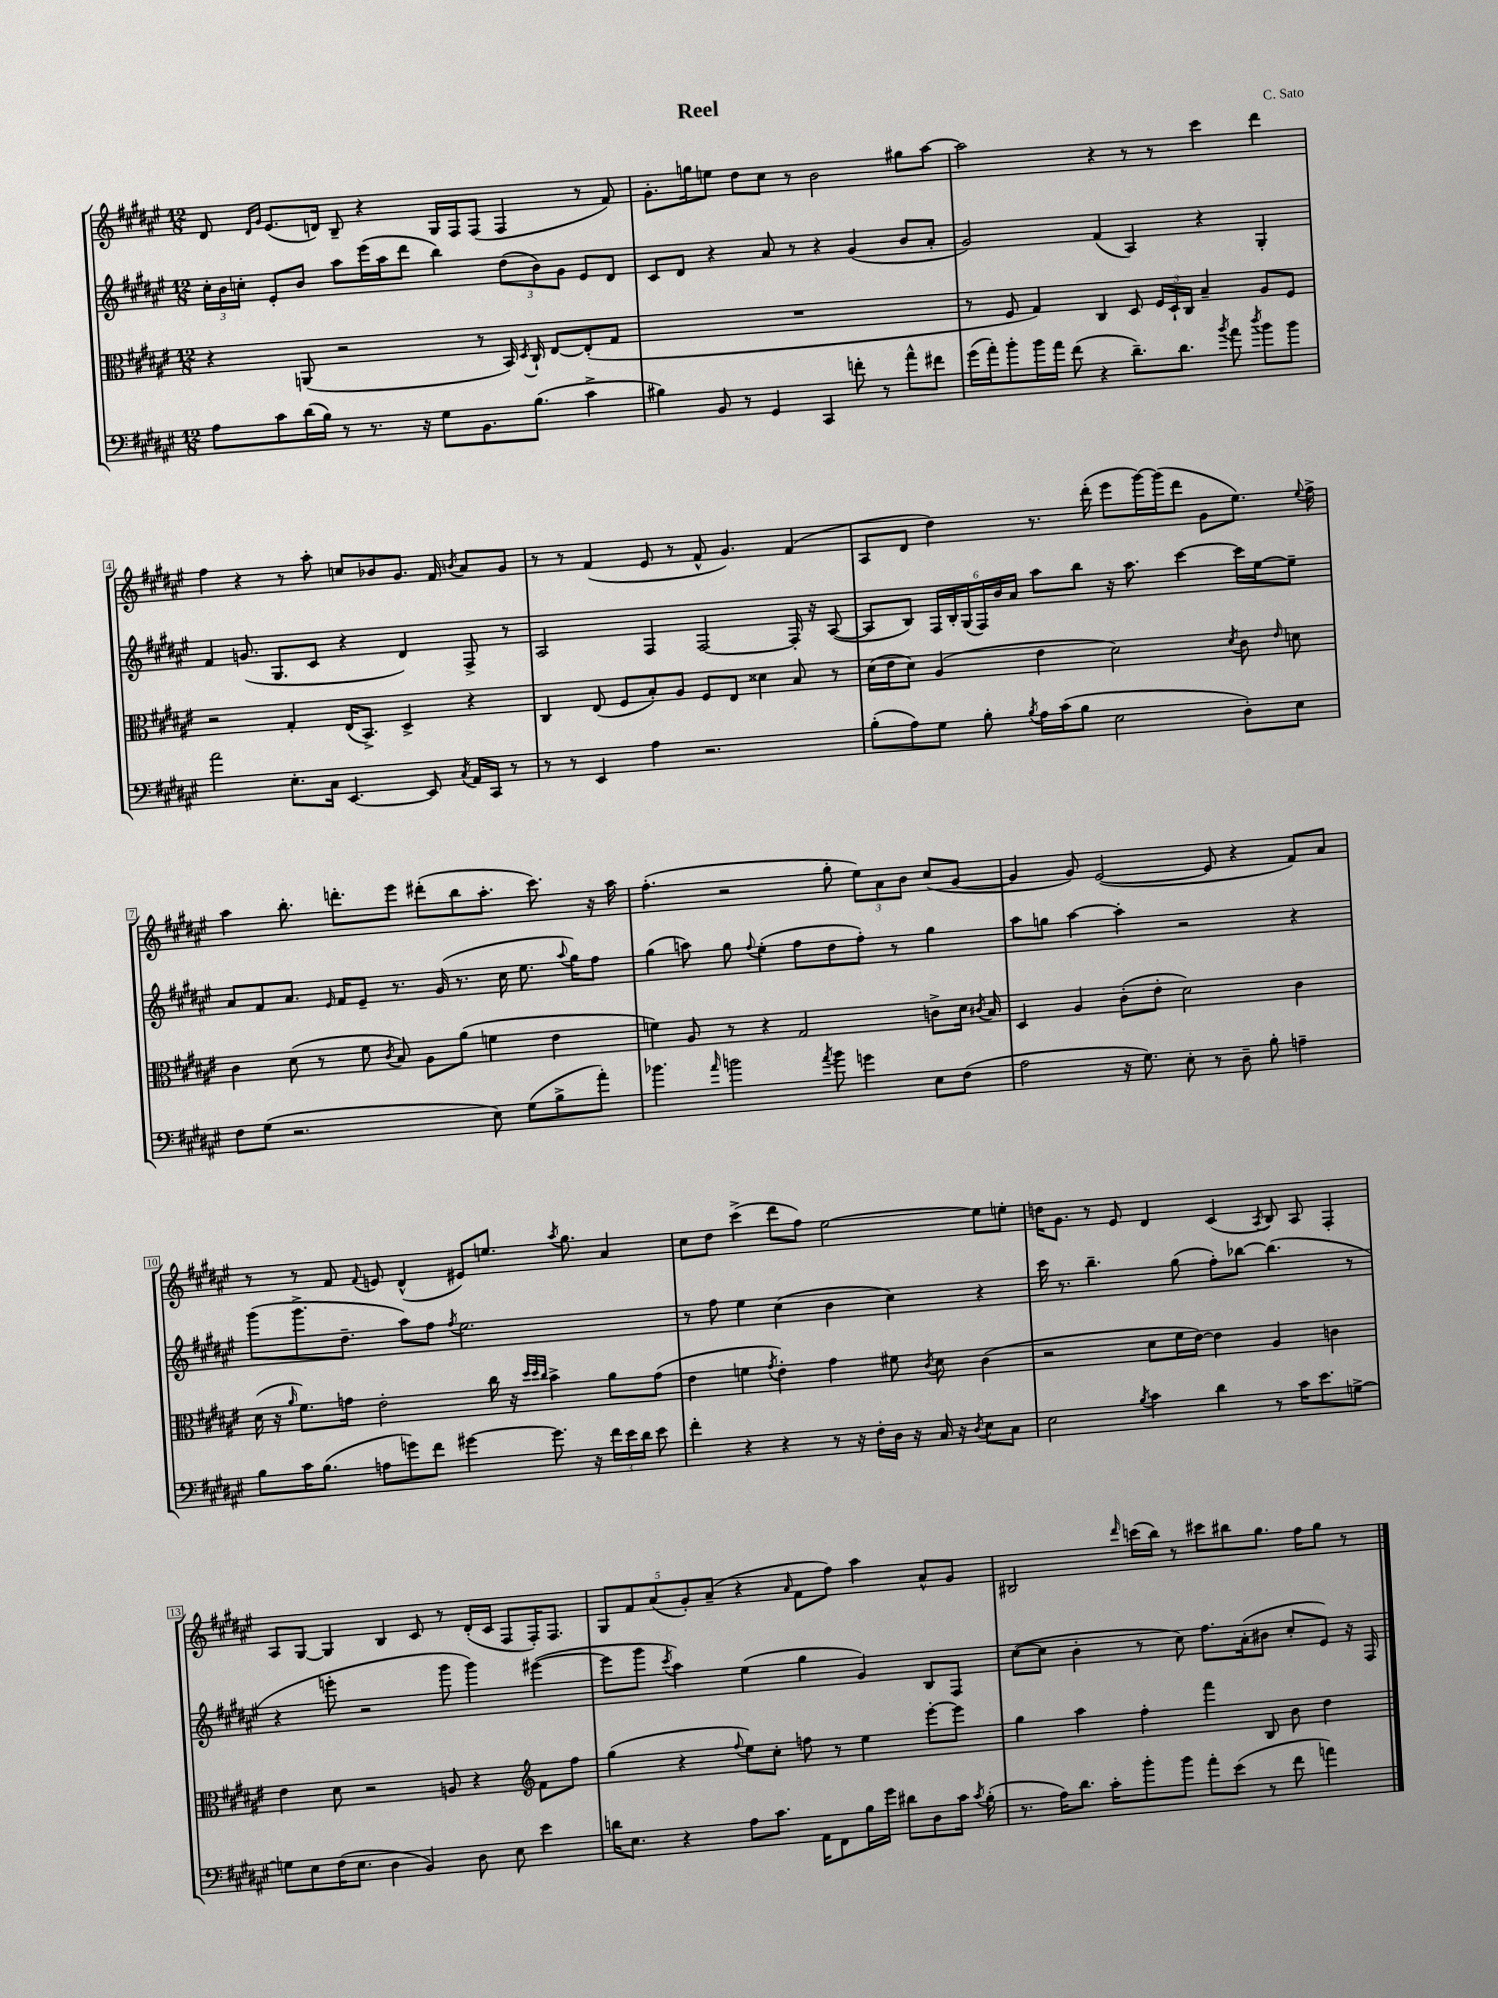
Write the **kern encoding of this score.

**kern	**kern	**kern	**kern
*part4	*part3	*part2	*part1
*staff4	*staff3	*staff2	*staff1
*clefF4	*clefC3	*clefG2	*clefG2
*k[f#c#g#d#a#e#]	*k[f#c#g#d#a#e#]	*k[f#c#g#d#a#e#]	*k[f#c#g#d#a#e#]
*M12/8	*M12/8	*M12/8	*M12/8
=1	=1	=1	=1
8A#\L	4r	24cc#'\LL	8d#/
.	.	24b\	.
.	.	24ccn'\JJ	.
.	.	.	16qqd#/LL
.	.	.	16qqg#/JJ
8c#\	.	8e#'/L	(8.e#/L
(16d#\L	(8AAn/	8b/J	.
16B\JJ)	.	.	16dn/Jk)
8r	2r	8aa#\L	8B~/
8.r	.	(16eee#\L	4r
.	.	16aa#\J	.
.	.	8ddd#\J	.
16r	.	.	.
8G#\L	.	4bb\)	16G#/LL
.	.	.	16F#/J
8.BB\	8r	.	(8F#/J
.	16BB/)	(12dd#\L	4F#/
.	8qD#/	.	.
(8.B\J	16C#`/	.	.
.	.	12b\)	.
.	[8E#/L	.	.
.	.	12g#\J	.
4c#^\	(8E#'/]	8e#/L	8r
.	8G#/J	8d#/J	8f#/)
=2	=2	=2	=2
4B#X\)	1.r	8c#/L	8.g#'\L
.	.	8d#/J	.
.	.	.	16ggn\k
8BB/	.	4r	8een\J
8r	.	.	8dd#\L
4GG#/	.	8a#/	8cc#\J
.	.	8r	8r
4CC#/	.	4r	2b\
8fn'\	.	(4g#/	.
8r	.	.	.
8a#^^\L	.	8b/L	8gg#X\L
8f#X\J	.	8a#'/J	[8aa#\J
=3	=3	=3	=3
(16g#\LL	8r	2g#/)	2aa#\]
16a#'\J)	.	.	.
8b'\	8F#/	.	.
16b\L	4G#/)	.	.
16a#\JJ	.	.	.
(8f#\	.	.	.
4r	4C#/	(4f#/	4r
8.d#~\L)	8D#/	4A#/)	8r
.	24F#/LL	.	8r
.	24D#`/	.	.
8.d#\J	.	.	.
.	24C#/JJ	.	.
.	4B~/	4r	4ccc#\
8qb/	.	.	.
8a#\	.	.	.
8qdd#/	.	.	.
8b\L	8A#/L	4G#'/	4ddd#\
8b\J	8F#/J	.	.
!!LO:LB:g=z
=4	=4	=4	=4
2a#\	2r	4f#/	4ff#\
.	.	(8.gn/	4r
.	.	8.G#/L	.
8.E#'\L	4G#'/	.	8r
.	.	8c#/J	8aa#'\
16C#\Jk	.	.	.
[4.EE#/	(16E#/KL	4r	8ccn/L
.	8.BB^/J)	.	.
.	.	.	8b-X/
.	4D#^/	4d#/)	8.g#/J
8EE#/]	.	.	.
.	.	.	16f#/
8qC#/	.	.	8qbn/
16AA#/LL	4r	8F#^/	8a#/L
16CC#/JJ	.	.	.
8r	.	8r	8g#/J
=5	=5	=5	=5
8r	4C#/	2A#/	8r
8r	.	.	8r
4EE#/	(8E#/	.	(4f#/
.	8F#/L	.	.
4A#\	8B'/)	4F#/	8e#/
.	8A#/J	.	8r
2.r	8F#/L	[2F#/	8f#^^/
.	8E#/J	.	4.g#/)
.	4d##X\	.	.
.	8B/	16F#'/]	(4f#/
.	.	16r	.
.	8r	([8A#/	.
=6	=6	=6	=6
(8B'\L	(16d#\LL	8A#/L]	8A#/L
.	16e#\J	.	.
8A#\)	8d#\J)	8B/J)	8d#/J
8G#\J	(4A#/	24F#/LL	4dd#\)
.	.	24B'/	.
.	.	(24G#/	.
8B'\	.	24F#/)	.
.	.	24b/	.
.	.	24a#/JJ	.
8qB/	.	.	.
16A#\LL	4e#\	8aa#\L	8.r
(16c#\J	.	.	.
8B\J	.	8bb\J	.
.	.	.	(16ddd#'\
2E#\	2d#\)	16r	8eee#\L
.	.	8.aa#\	.
.	.	.	[16ggg#\L)
.	.	.	(16ggg#\J]
.	.	[4ccc#\	8ddd#\J
.	.	.	8g#\L
.	8qd#/	.	.
8D#'\L)	8c#\	16ccc#\LL]	8.ee#\J)
.	.	[16ee#\J	.
.	16qqe#/	.	.
8E#\J	8dn\	8ee#~\J]	.
.	.	.	8qqee#/
.	.	.	16ff#^\
!!LO:LB:g=z
=7	=7	=7	=7
8F#\L	4c#\	8a#/L	4aa#\
(8G#\J	.	8f#/	.
2.r	(8d#\	8.a#/J	8.bb'\
.	8r	.	.
.	.	16qqe#/	.
.	.	16f#/KL	8.dddn'\L
.	8f#\	8e#~/J	.
.	8qc#/	.	.
.	8B/)	8.r	8eee#\J
.	8A#\L	.	(8ddd#X'\L
.	.	(16g#/	.
.	(8a#\J	8.r	8bb\
8E#\)	4fn\	.	8.aa#'\J
.	.	16cc#\	.
(8G#\L	.	8.ee#\	.
.	.	.	8.ccc#\)
8B^\	4e#\	.	.
.	.	8qqaa#/	.
.	.	16gg#\KL)	.
8a#'\J)	.	8ff#\J	16r
.	.	.	16aa#\
=8	=8	=8	=8
4.b-X\	4fn\)	(4gg#\	(4.ff#'\
.	8A#/	8aan\)	.
16qqa#/	.	.	.
2bn\	8r	8gg#\	2r
.	.	8qqff#/	.
.	4r	(4ee#'\	.
.	2G#/	8ff#\L	.
8qa#/	.	.	.
8b\	.	8dd#\	8gg#'\
4gn\	.	8ff#'\J)	12ee#\L)
.	.	.	12a#\
.	.	8r	.
.	.	.	12b\J
8E#\L	8cn^\L	4gg#\	(8cc#/L
(8F#\J	16d#\Jk	.	[8g#/J
.	8qc#X/	.	.
.	16B/	.	.
=9	=9	=9	=9
2A#\	4D#/	8aa#\L	4g#/]
.	.	8ggn\J	.
.	4A#/	[4aa#\	8g#/)
.	.	.	([2e#/
16r	(8c#'\L	4aa#'\]	.
8.G#\)	.	.	.
.	8e#'\J	.	.
8E#'\	2d#\)	2r	.
8r	.	.	8e#/]
8D#~\	.	.	4r
8B'\	.	.	.
4An~\	4c#\	4r	8f#/L)
.	.	.	8a#/J
!!LO:LB:g=z
=10	=10	=10	=10
8B\L	(16d#\	(8ggg#\L	8r
.	16r	.	.
.	16qqa#/	.	.
16c#\K	8.f#\L)	8.ggg#^\	8r
(8.B\J	.	.	.
.	.	.	8f#/
.	16gn\Jk	8.dd#~\J	.
.	.	.	8qqf#/
8An\L	2e#'\	.	8en/
8gn\)	.	8aa#\L)	(4d#^^/
8f#\J	.	8ff#\J	.
.	.	8qff#/	.
[4g#X\	.	2.ee#\	8e#X/L)
.	16cc#\	.	8.een/J
.	16r	.	.
.	32qqdd#/LLL	.	.
.	32qqdd#/	.	.
.	32qqcc#/JJJ	.	.
8.g#\]	4b^\	.	.
.	.	.	8qaa#/
.	.	.	8.gg#\
16r	.	.	.
24f#\LL	8a#\L	.	4a#/
24e#\	.	.	.
24d#\JJ	.	.	.
8e#\	(8g\J	.	.
=11	=11	=11	=11
4f#'\	4e#\	8r	8cc#\L
.	.	8ff#\	8dd#\J
4r	4fn\	4ee#\	(4ccc#^\
.	8qg#/	.	.
4r	4e#'\)	(4cc#\	8ddd#\L
.	.	.	8ff#\J)
8r	4g#\	4b\	[2ee#\
16r	.	.	.
16F#'\LL	.	.	.
16D#\JJ	8f#X\	4cc#\)	.
16r	.	.	.
.	8qc#/	.	.
16C#/	8d#\	.	.
16r	.	.	.
8qD#/	.	.	.
8E#\L	(4c#\	4r	8ee#\L]
8C#\J	.	.	8een'\J
=12	=12	=12	=12
2E#\	2r	16ccc#\	16ddn\KL
.	.	8.r	8.g#\J
.	.	4.bb~\	8r
.	.	.	8e#/
8qB/	.	.	.
4c#\	8d#\L	.	4d#/
.	16f#\L	(8gg#\	.
.	[16e#\JJ)	.	.
4d#\	4e#\]	8ff#'\L)	(4c#/
.	.	[8bb-X\J	.
.	.	.	8qA#/
8r	4A#/	(4.bb-\]	8B/)
16c#\KL	.	.	8A#/
8.e#\	.	.	.
.	4cn\	.	4F#'/
[8Gn^\J	.	8r	.
!!LO:LB:g=z
=13	=13	=13	=13
8Gn\L]	4e#\	4r	8A#/L
8E#\	.	.	[8G#/J
(16F#\K	8d#\	8eeen'\	4G#/]
8.E#\J	.	.	.
.	2r	2r	.
4D#\	.	.	4B/
4BB/)	.	.	8c#/
.	8An/	8ggg#\	8r
8D#\	4r	4ggg#\)	(16d#'/LL
.	.	.	16c#/JJ
8E#\	.	.	8F#/L
*	*clefG2	*	*
4e#\	8f#\L	([4eee#X\	16F#'/K)
.	.	.	8.F#/J
.	8ff#\J	.	.
=14	=14	=14	=14
16dn\KL	(4gg#\	8eee#\L]	10G#/L
8.E#\J	.	.	.
.	.	.	10f#/
.	.	8ggg#\J	.
.	.	.	(10a#/
.	.	8qccc#/	.
4r	4r	4aa#\)	.
.	.	.	10g#'/)
.	.	.	(10a#~/J
.	8qqff#/	.	.
8A#\L	8ee#\L)	(4ee#\	4r
8.c#\J	8cc#'\J	.	.
.	.	.	16qqa#/
.	8ffn\	4gg#\	8f#\L
16AA#\KL	.	.	.
8FF#\	8r	.	8ff#\J)
16B\L	4ee#\	4g#/)	4aa#\
16g#\JJ	.	.	.
8d#X\L	.	.	.
8D#\	[8eee#'\L	8B/L	8a#^^/L
16c#\Jk	8eee#\J]	8F#/J	8g#/J
8qc#/	.	.	.
(16B'\	.	.	.
=15	=15	=15	=15
8.r	4gg#\	([8cc#\L	2B#X/
.	.	8cc#\J]	.
16A#\KL)	.	.	.
8.d#\J	4aa#\	4b'\	.
16c#'\KL	.	.	.
.	.	.	16qqddd#/
8b'\	4ff#'\	8r	(16cccn\LL
.	.	.	16bb\JJ)
8b\J	.	8cc#\)	8r
8a#'\L	4fff#\	8.ff#\L	8ccc#X\L
(8e#\J	.	.	8bb#X\
.	.	(16a#'\k	.
8r	8B/	8b#X\J	8.gg#\J
8f#\	8b\	8cc#'/L	.
.	.	.	16ff#\KL
4an\)	4dd#\	8e#/J)	8gg#\J
.	.	16r	8r
.	.	16F#/	.
==	==	==	==
*-	*-	*-	*-
